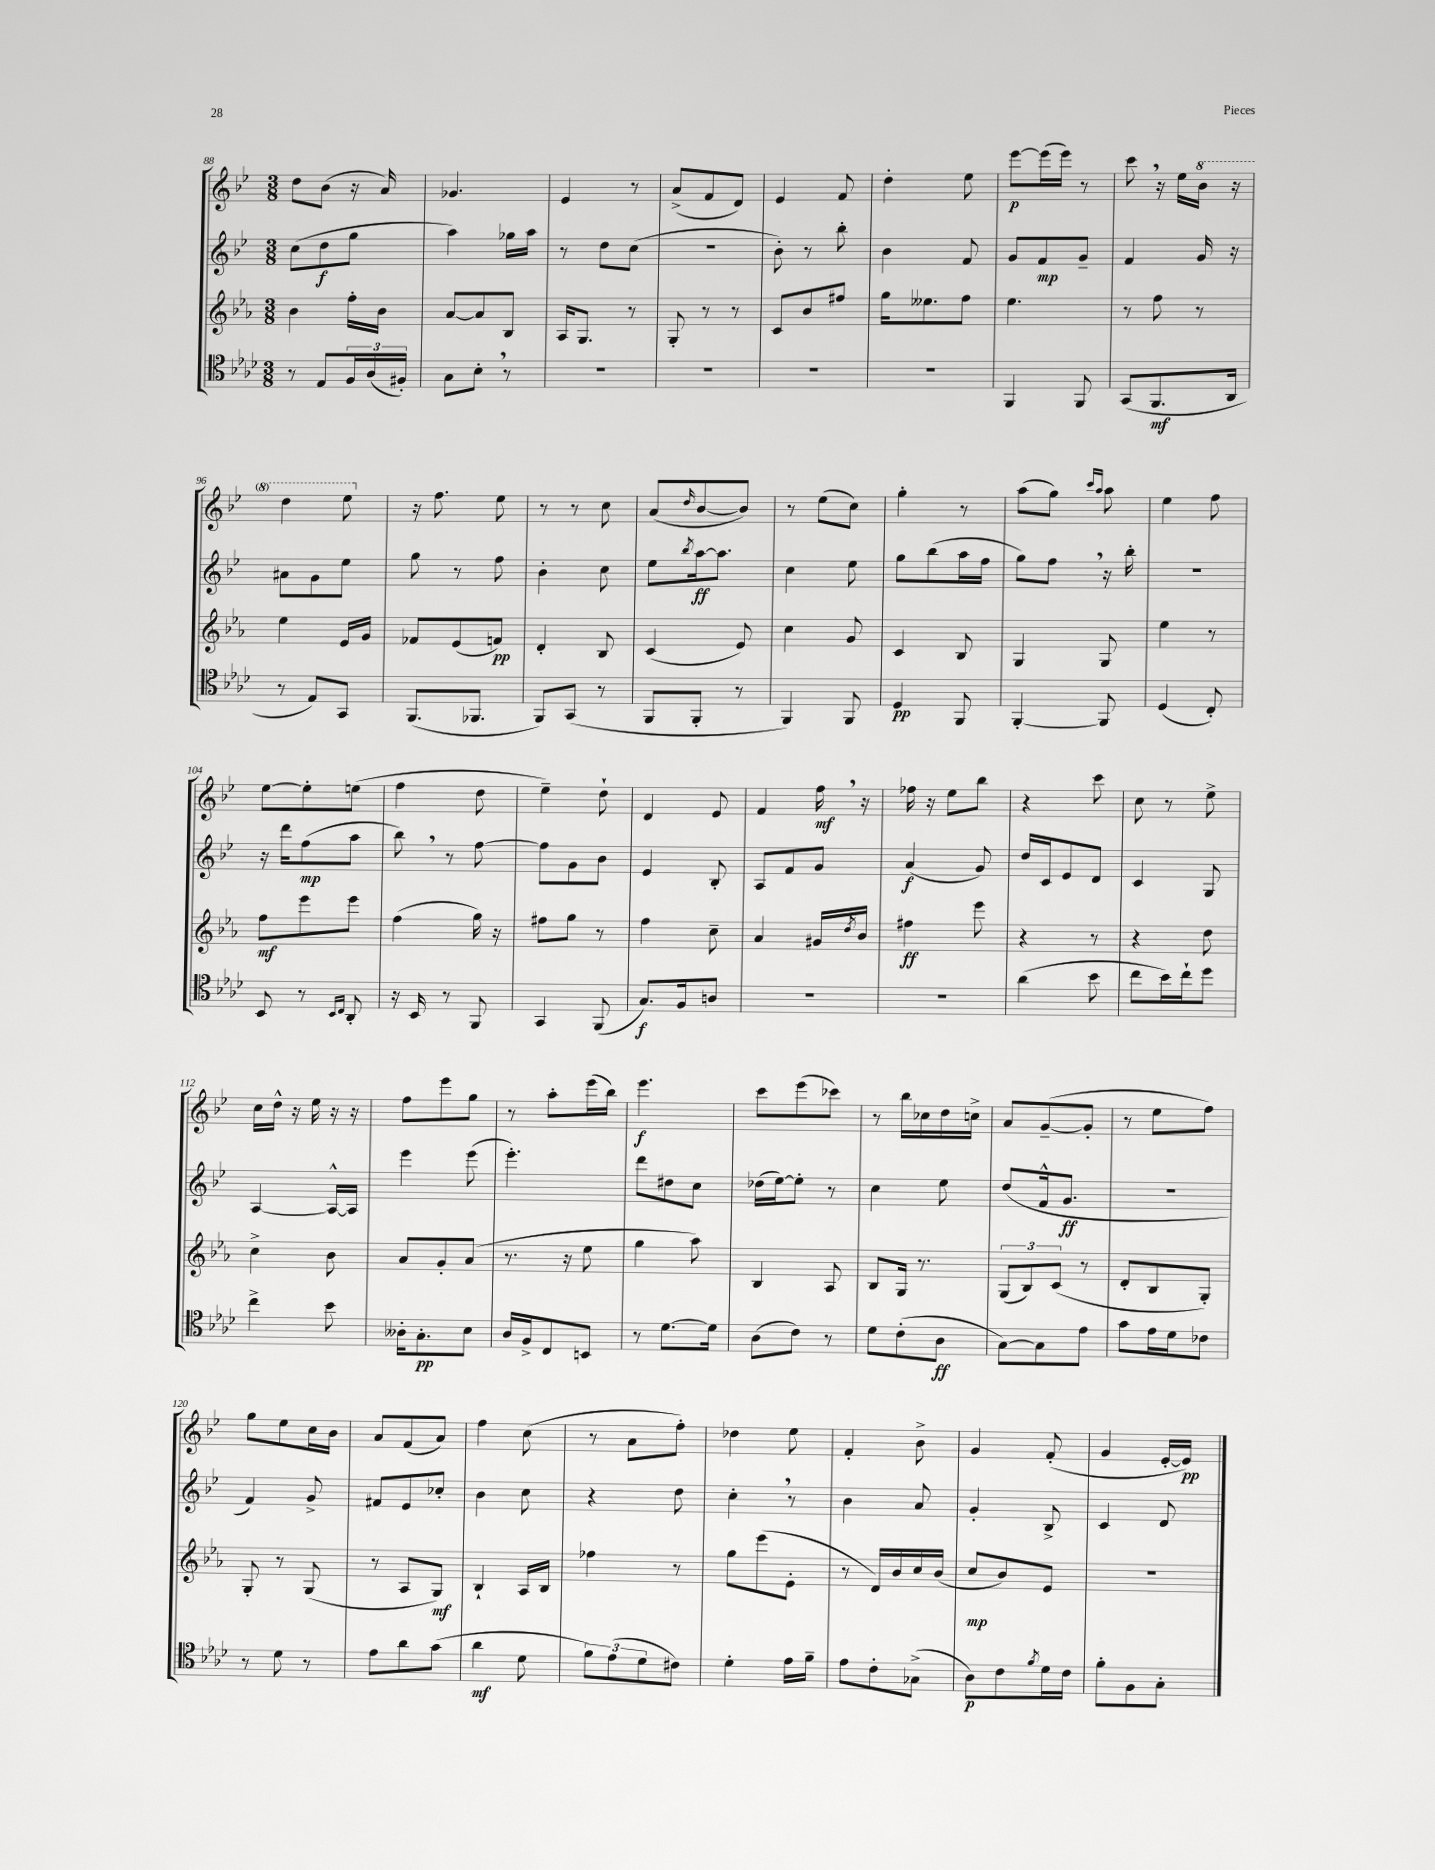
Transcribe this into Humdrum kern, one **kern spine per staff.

**kern	**kern	**kern	**kern
*staff4	*staff3	*staff2	*staff1
*clefC4	*clefG2	*clefG2	*clefG2
*k[b-e-a-d-]	*k[b-e-a-]	*k[b-e-]	*k[b-e-]
*M3/8	*M3/8	*M3/8	*M3/8
8r	4b-	(8cc	8dd
8E-	.	8dd	(8b-
24F	16ff'	8gg	16r
(24A-	.	.	.
.	16b-	.	16a)
24F#')	.	.	.
=	=	=	=
8G	[8a-	4aa)	4.g-
8B-'	8a-]	.	.
8r	8B-	16gg-	.
.	.	16aa	.
=	=	=	=
4.r	16A-	8r	4e-
.	8.G	.	.
.	.	8dd	.
.	8r	(8cc	8r
=	=	=	=
4.r	8G'	4.r	(8a^
.	8r	.	8f
.	8r	.	8d)
=	=	=	=
4.r	8c	8b-')	4e-
.	8b-	8r	.
.	8ff#	8bb-'	8f
=	=	=	=
4.r	16gg	4b-	4dd'
.	8.ee--	.	.
.	8ff	8f	8ee-
=	=	=	=
4FF	4.ee-	8g	[8eee-
.	.	8f	(16eee-]
.	.	.	16eee-)
8FF	.	8g~	8r
=	=	=	=
(8GG	8r	4f	8ccc
8.FF	8ff	.	16r
.	.	.	16ee-
.	8r	16g	16bb-
16AA-	.	16r	16r
=	=	=	=
8r	4ee-	8a#	4ddd
8E-)	.	8g	.
8GG	16e-	8ee-	8eee-
.	16g	.	.
=	=	=	=
(8.FF	8f-	8gg	16r
.	.	.	8.ff
.	(8e-	8r	.
8.FF-	.	.	.
.	8f)	8ff	8ee-
=	=	=	=
8FF)	4d'	4b-'	8r
(8GG	.	.	8r
8r	8B-	8cc	8cc
=	=	=	=
8FF	(4c	8ee-	(8a
.	.	8qbb-	16qqdd
8FF'	.	[16aa	[8b-
.	.	8.aa]	.
8r	8e-)	.	8b-])
=	=	=	=
4FF)	4cc	4cc	8r
.	.	.	(8ee-
8FF	8g	8ee-	8cc)
=	=	=	=
4D-	4c	8gg	4gg'
.	.	(8bb-	.
8FF	8B-	16aa	8r
.	.	16ff	.
=	=	=	=
[4FF'	4G	8gg)	(8aa
.	.	8ff	8gg)
.	.	.	16qqccc
.	.	.	16qqaa
8FF]	8G	16r	8aa
.	.	16bb-'	.
=	=	=	=
(4D-	4ee-	4.r	4ee-
8C')	8r	.	8ff
=	=	=	=
8BB-	8ff	16r	[8ee-
.	.	16ddd	.
8r	8eee-	(8ff	8ee-']
16qqBB-	.	.	.
16qqC	.	.	.
8AA-'	8eee-	8aa	(8ee
=	=	=	=
16r	(4ff	8bb-)	4ff
16BB-	.	.	.
8r	.	8r	.
8FF	16gg)	[8ff	8dd
.	16r	.	.
=	=	=	=
4GG	8ff#	8ff]	4ee-~)
.	8gg	8g	.
(8FF	8r	8b-	8dd`
=	=	=	=
8.G)	4ff	4e-	4d
16F	.	.	.
8A	8cc~	8B-'	8e-
=	=	=	=
4.r	4a-	8A	4f
.	.	8f	.
.	16g#	8g	16ff
.	8qdd	.	.
.	16b-	.	16r
=	=	=	=
4.r	4ff#	(4a	16ff-
.	.	.	16r
.	.	.	8ee-
.	8eee-	8g)	8bb-
=	=	=	=
(4a-	4r	16dd	4r
.	.	16c	.
.	.	8e-	.
8b-	8r	8d	8ccc
=	=	=	=
8cc	4r	4c	8cc
16b-)	.	.	8r
16cc`	.	.	.
8dd-	8dd	8G	8ee-^
=	=	=	=
4cc^	4cc^	[4A	16cc
.	.	.	16dd^^
.	.	.	16r
.	.	.	16ee-
8b-	8b-	16A^^_	16r
.	.	16A]	16r
=	=	=	=
16A--'	8a-	4eee-	8ff
8.G'	.	.	.
.	8g'	.	8eee-
8B-	(8a-	(8eee-	8gg
=	=	=	=
16A-	8.r	4.eee-')	8r
16F^	.	.	.
8C	.	.	8aa'
.	16r	.	.
8BB	8ee-	.	(16eee-
.	.	.	16bb-)
=	=	=	=
8r	4gg	8ddd	4.eee-
[8.d-	.	8dd#	.
.	8aa-)	8cc	.
16d-]	.	.	.
=	=	=	=
(8A-	4B-	(16dd-	8ccc
.	.	[16ee-)	.
8c)	.	8ee-']	(8eee-
8r	8A-	8r	8ccc-)
=	=	=	=
8d-	8B-	4cc	8r
(8c'	16G	.	16bb-
.	8.r	.	16cc-
8A-	.	8ee-	16dd
.	.	.	16cc^
=	=	=	=
[8G)	(12G	(8dd	8a
.	12B-)	.	.
8G]	.	16f^^	([8g~
.	(12c	.	.
.	.	8.g	.
8e-	8r	.	8g']
=	=	=	=
8g	8d'	4.r	8r
16e-	8B-	.	8ee-
16d-	.	.	.
8c-	8G')	.	8ff)
=	=	=	=
8r	8G'	4f)	8gg
8d-	8r	.	8ee-
8r	(8G	8g^	16cc
.	.	.	16b-
=	=	=	=
8e-	8r	8f#	8a
8a-	8A-	8e-	(8f
(8g	8G)	8cc-'	8a)
=	=	=	=
4a-	4B-`	4b-	4ff
8d-	16A-	8cc	(8cc
.	16B-	.	.
=	=	=	=
12f)	4ff-	4r	8r
(12e-	.	.	.
.	.	.	8a
12d-	.	.	.
8c#)	8r	8dd	8ff')
=	=	=	=
4d-'	8gg	4cc'	4dd-
.	(8eee-	.	.
16e-	8e-'	8r	8ee-
16f~	.	.	.
=	=	=	=
8e-	8r	4b-	4f'
8c'	16d)	.	.
.	16b-	.	.
(8G-^	16cc	8a	8b-^
.	(16b-	.	.
=	=	=	=
8A-)	8cc	4g'	4g
8c	8b-)	.	.
8qf	.	.	.
16d-	8e-	8B-^	(8f'
16c	.	.	.
=	=	=	=
8f'	4.r	4c	4g
8F	.	.	.
8G'	.	8d	[16e-'
.	.	.	16e-])
==	==	==	==
*-	*-	*-	*-
